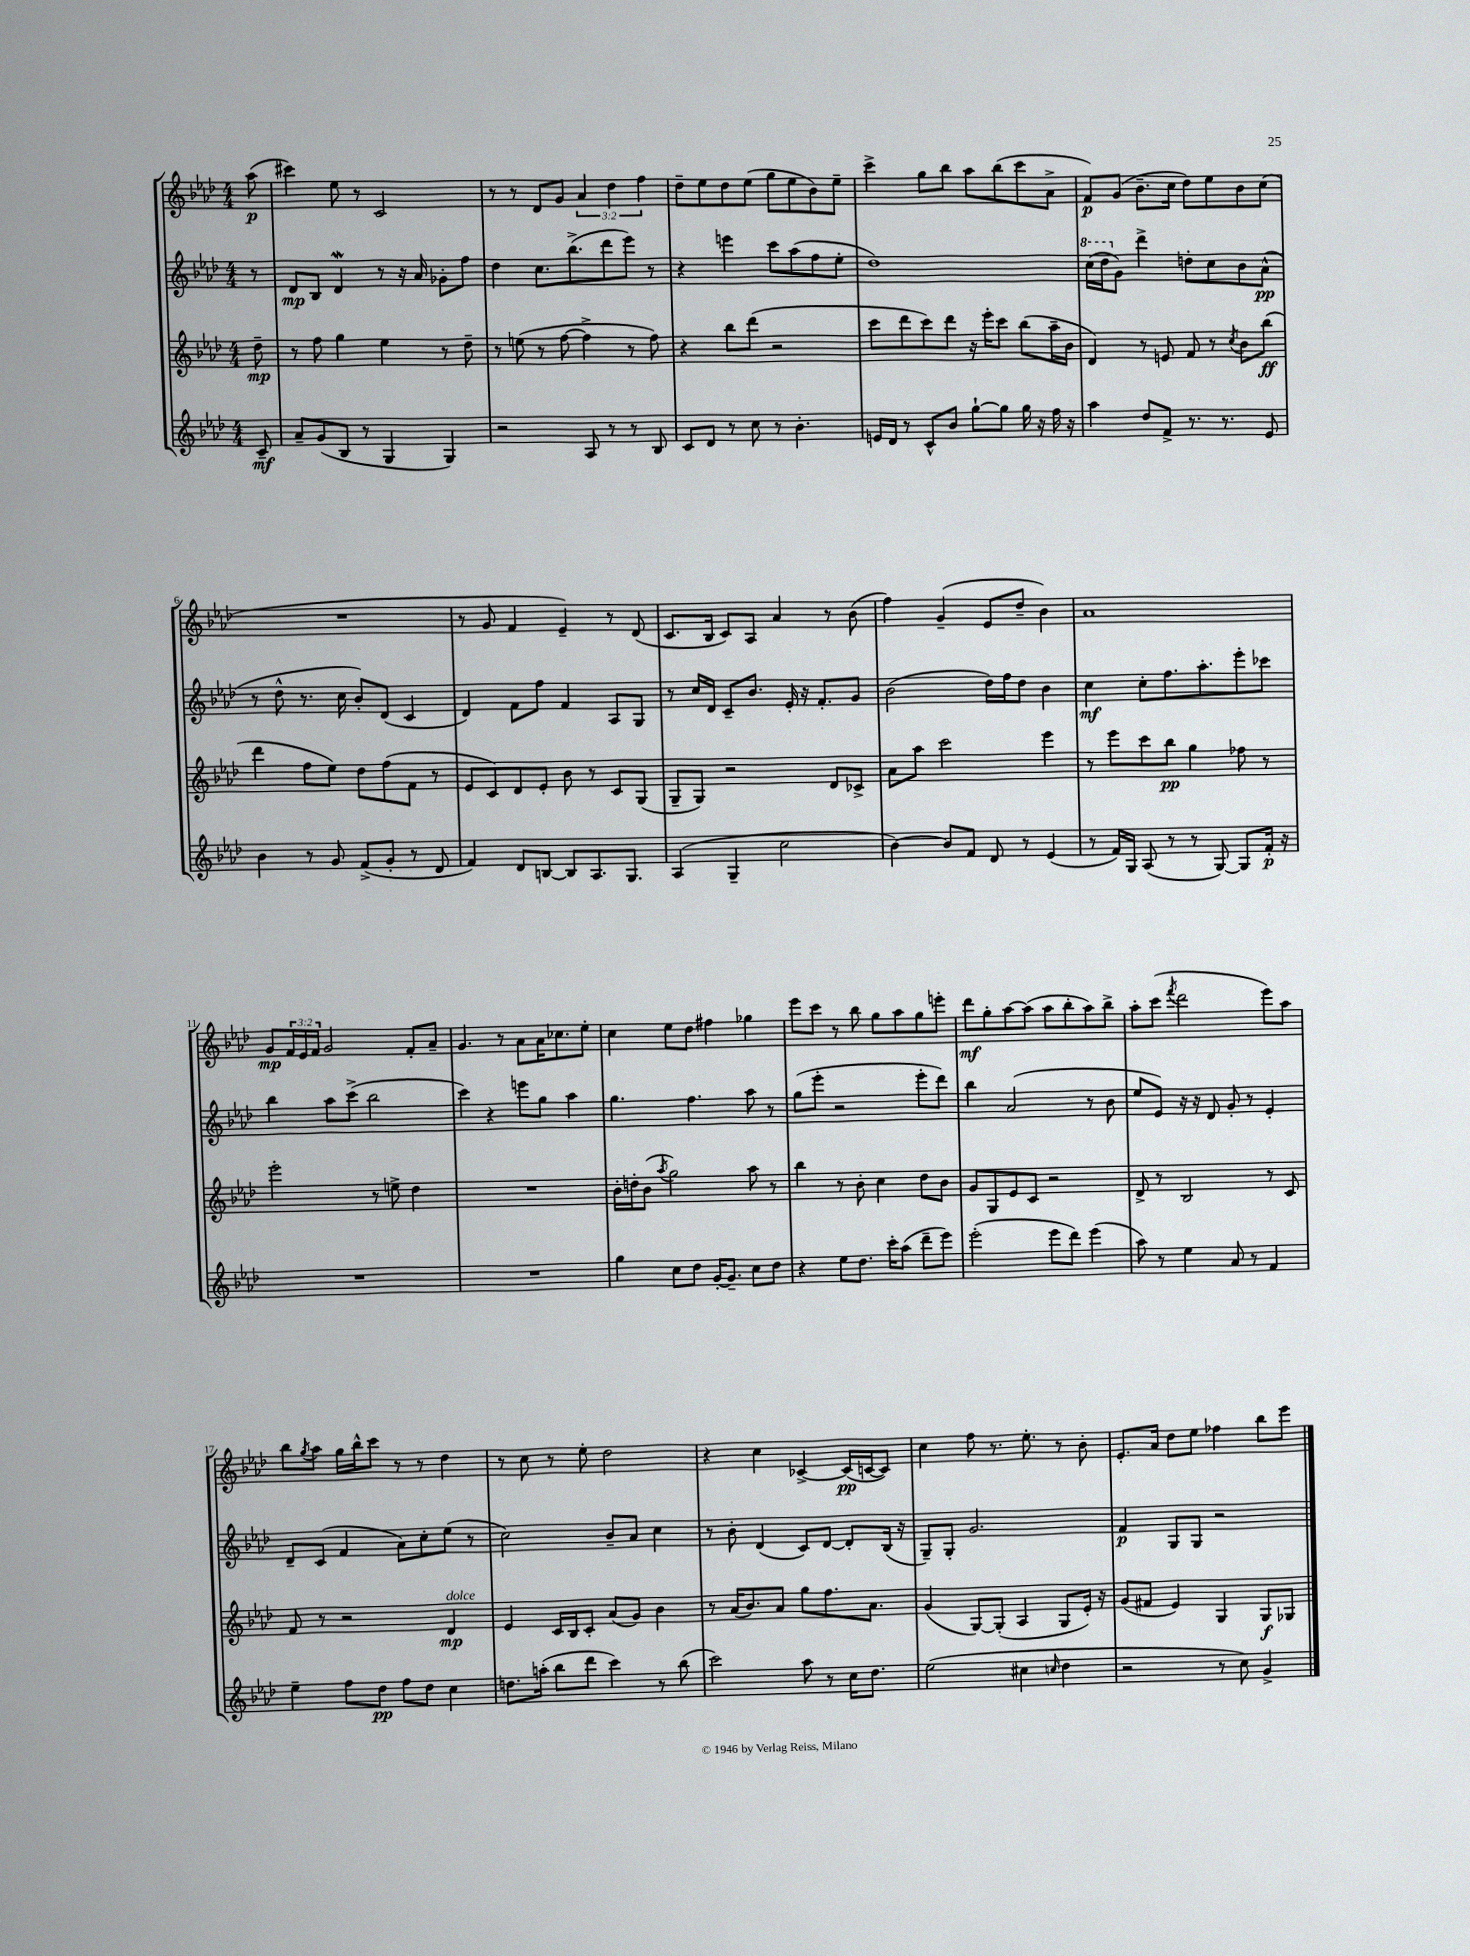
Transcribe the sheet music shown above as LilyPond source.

<<
\new StaffGroup <<
\new Staff = "s0" {
    \clef treble \key aes \major \numericTimeSignature \time 4/4 \override Staff.TupletNumber.text = #tuplet-number::calc-fraction-text \partial 8
    aes''8\p( |
    cis'''4) ees''8 r8 c'2 |
    r8 r8 des'8 g'8 \tuplet 3/2 { aes'4 des''4 f''4 } |
    des''8-- ees''8 des''8 ees''8( g''8 ees''8 bes'8) ees''8-- |
    c'''4-> g''8 bes''8 aes''8 bes''8( c'''8 aes'8-> |
    f'8\p) g'8( bes'8.-- c''16 des''8) ees''8 bes'8 c''8( |
    R1 |
    r8 g'8 f'4 ees'4--) r8 des'8( |
    c'8. bes16 c'8) aes8 aes'4 r8 bes'8( |
    f''4) g'4--( ees'8 des''8-- bes'4) |
    aes'1 |
    g'8\mp \tuplet 3/2 { f'16 ees'16 f'16 } g'2 f'8-. aes'8-- |
    g'4. r8 aes'8 aes'16 ces''8. ees''8-. |
    c''4 ees''8 des''8 fis''4 ges''4 |
    ees'''8 c'''8 r8 bes''8 g''8 aes''8 g''8 e'''8-. |
    des'''8\mf g''8-. aes''8~ aes''8( aes''8 bes''8-. aes''8) bes''8-> |
    aes''8-. c'''8( \acciaccatura { f'''8 } des'''2 ees'''8) aes''8 |
    bes''8 \acciaccatura { g''8 } aes''8 g''16 bes''16-^ c'''8 r8 r8 des''4 |
    r8 c''8 r8 ees''8-. des''2 |
    r4 c''4 ces'4~-> ces'16\pp( c'16~ c'8) |
    c''4 f''8 r8. ees''8.-. r8 bes'8-. |
    ees'8.-. aes'16 des''8 ees''8 fes''4 bes''8 ees'''8 \bar "|." |
}
\new Staff = "s1" {
    \clef treble \key aes \major \numericTimeSignature \time 4/4 \partial 8
    r8 |
    des'8\mp bes8 des'4\mordent r8 r16 aes'16 ges'8-. f''8 |
    des''4 c''8. bes''8.->( des'''8 ees'''8) r8 |
    r4 e'''4 c'''8 aes''8( f''8 ees''8-. |
    des''1) |
    \ottava #1 c'''16( des'''16 \ottava #0 g'8) des'''4-> d''8-. c''8 bes'8 aes'8-^\pp( |
    r8 des''8-^ r8. c''16 bes'8-.) des'8( c'4 |
    des'4) f'8 f''8 f'4 aes8 g8 |
    r8 c''16 des'16 c'8-- bes'8. ees'16-. r16 f'8.-. g'8 |
    bes'2( des''16) f''16 des''8 bes'4 |
    c''4\mf c''8-. f''8. aes''8.-. ees'''8-. ces'''8 |
    bes''4 aes''8 c'''8->( bes''2 |
    c'''4) r4 e'''8 g''8 aes''4 |
    g''4. f''4. aes''8 r8 |
    g''8( ees'''8-. r2 ees'''8-. des'''8) |
    bes''4 aes'2( r8 bes'8 |
    ees''8 ees'8) r16 r16 des'8 g'8-. r8 ees'4-. |
    des'8-- c'8( f'4 aes'8) c''8-. ees''8( r8 |
    c''2) bes'8-- aes'8 c''4 |
    r8 bes'8-. des'4( c'8) des'8~ des'8-. bes16( r16 |
    g8--) g8-. g'2. |
    f'4\p g8 g8 r2 \bar "|." |
}
\new Staff = "s2" {
    \clef treble \key aes \major \numericTimeSignature \time 4/4 \partial 8
    des''8--\mp |
    r8 f''8 g''4 ees''4 r8 des''8-- |
    r8 e''8( r8 f''8~ f''4-> r8 f''8) |
    r4 bes''8 des'''8( r2 |
    c'''8 des'''8 c'''8) des'''8 r16 ees'''16-. c'''8 bes''8( aes''16-- bes'16 |
    des'4) r8 e'8 f'8 r8 \acciaccatura { c''8 } bes'8 bes''8\ff( |
    des'''4 f''8 ees''8) des''8 f''8( f'8 r8 |
    ees'8 c'8) des'8 ees'8-. bes'8 r8 c'8 g8( |
    g8-- g8) r2 des'8 ces'8-> |
    aes'8 aes''8 c'''2 ees'''4 |
    r8 ees'''8 c'''8 bes''8\pp g''4 fes''8 r8 |
    ees'''2-. r8 e''8-> des''4 |
    R1 |
    bes'16-. d''16-. bes'8( \acciaccatura { aes''8 } g''2) aes''8 r8 |
    bes''4 r8 bes'8-. c''4 des''8 bes'8 |
    g'8 g8 ees'8 c'8 r2 |
    des'8-> r8 bes2 r8 c'8 |
    f'8 r8 r2 des'4\mp^\markup { \italic "dolce" } |
    ees'4 c'16 bes16 c'8-. aes'8( g'8) bes'4 |
    r8 aes'16( bes'8.) aes'8 g''8 f''8. aes'8. |
    g'4( g8~) g8-.( aes4 g8 ees'16-.) r16 |
    g'8( fis'8 ees'4) g4 g8\f ges8 \bar "|." |
}
\new Staff = "s3" {
    \clef treble \key aes \major \numericTimeSignature \time 4/4 \partial 8
    c'8--\mf |
    aes'8-- g'8( bes8 r8 g4 g4) |
    r2 aes8 r8 r8 bes8 |
    c'8 des'8 r8 c''8 r8 bes'4.-. |
    e'16 des'16 r8 c'8-^ bes'8 g''8~-! g''8 g''16 r16 f''16 r16 |
    aes''4 des''8 f'8-> r8. r8. ees'8 |
    bes'4 r8 g'8 f'8->( g'8-. r8 des'8 |
    f'4) des'8 b8~ b8 aes8. g8. |
    aes4( g4-- c''2 |
    bes'4~) bes'8 f'8 des'8 r8 ees'4( |
    r8 f'16) g16 aes8( r8 r8 g8~) g8 f'16-.\p r16 |
    R1 |
    R1 |
    g''4 c''8 des''8 g'16~-. g'8.-- c''8 des''8 |
    r4 ees''8 des''8. c'''16-. aes''8( des'''8-- ees'''8) |
    ees'''2-.( ees'''8 des'''8) ees'''4( |
    aes''8) r8 ees''4 aes'8 r8 f'4 |
    ees''4-- f''8 des''8\pp f''8 des''8 c''4 |
    d''8. a''16-.( bes''8 des'''8 c'''4) r8 bes''8( |
    c'''2) aes''8 r8 c''16 des''8. |
    ees''2( cis''4 \grace { c''16 } des''4 |
    r2 r8 c''8) g'4-> \bar "|." |
}
>>
>>
